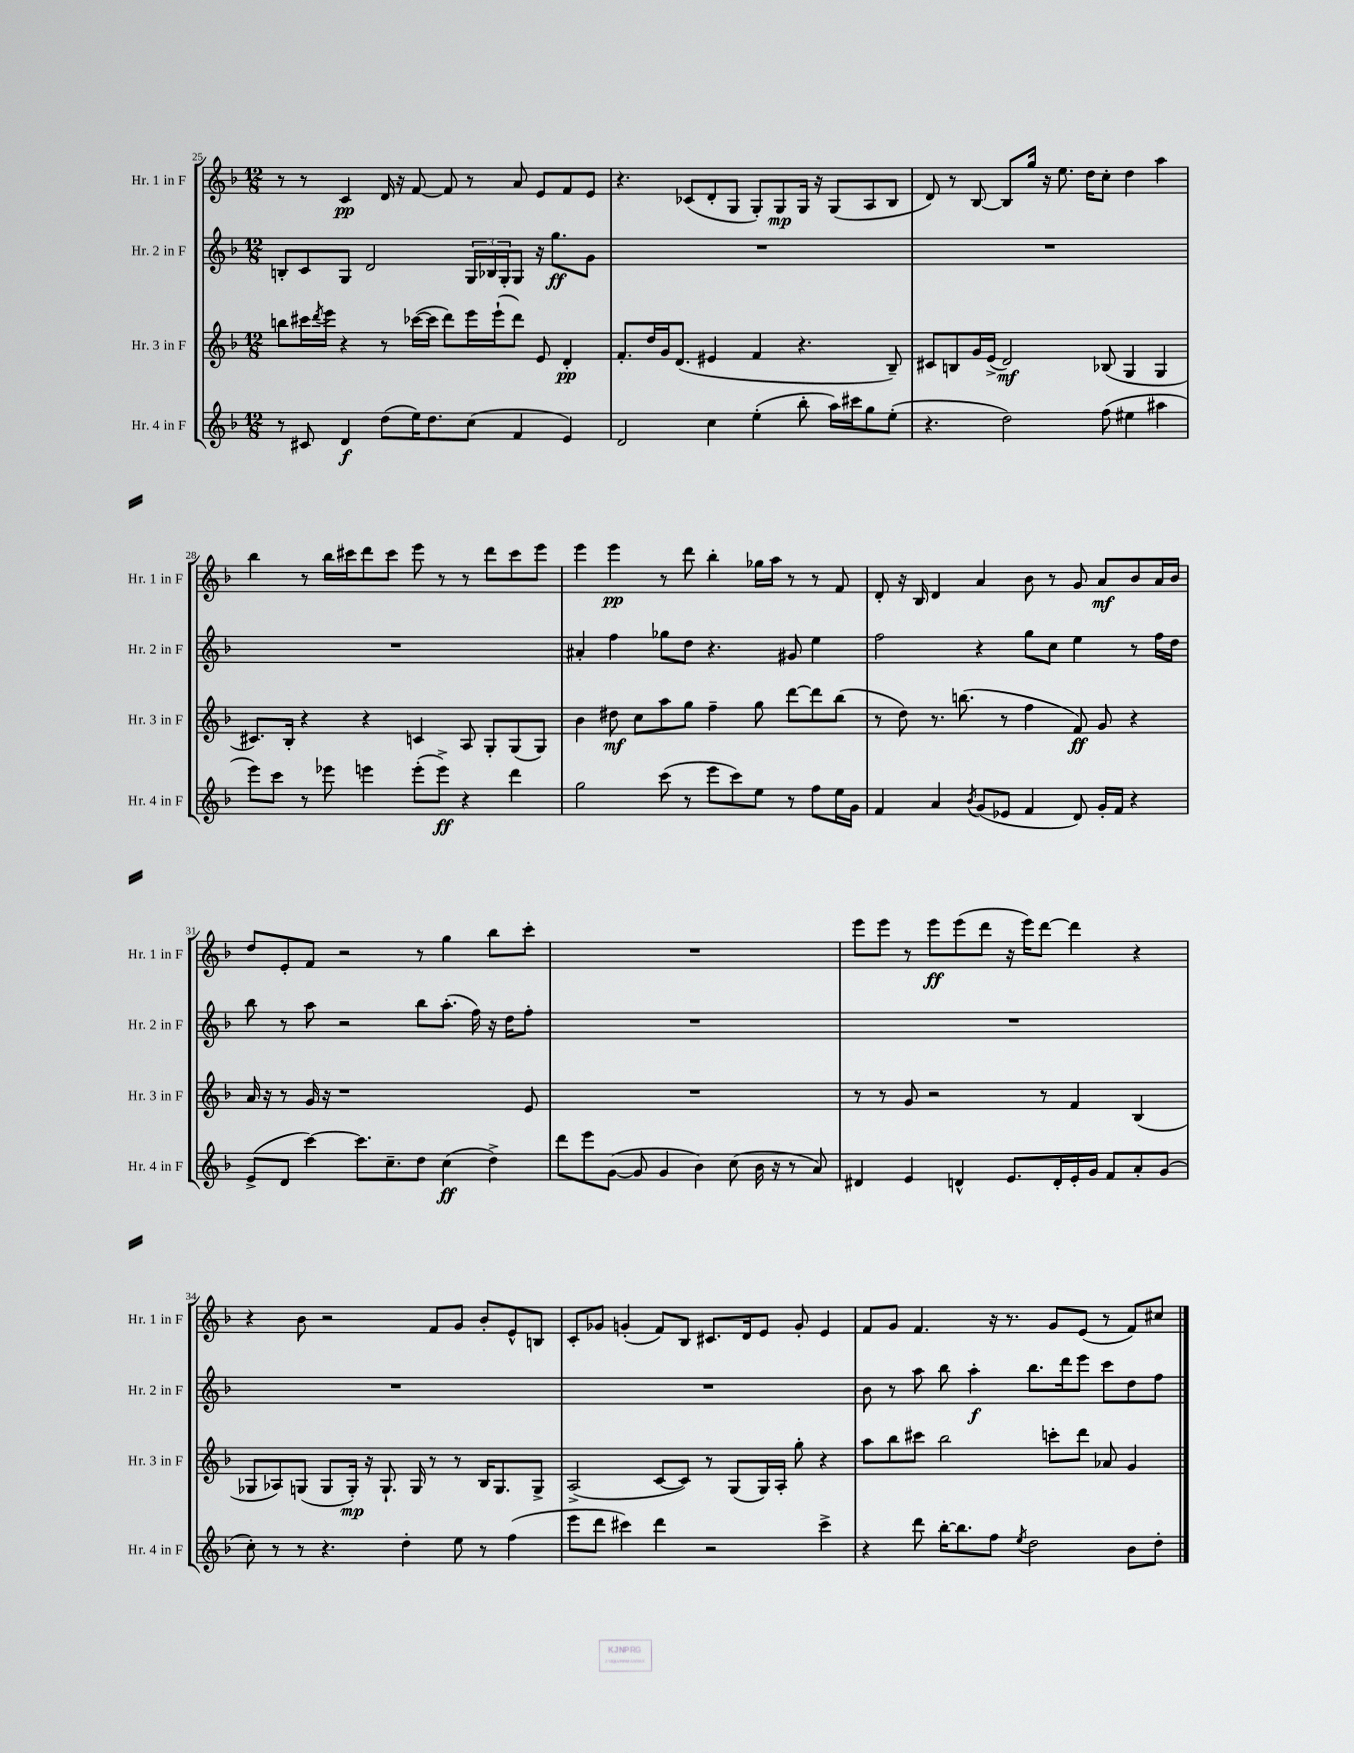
<<
\new StaffGroup <<
\new Staff = "s0" \with { instrumentName = "Hr. 1 in F" shortInstrumentName = "Hr. 1 in F" } {
    \clef treble \key f \major \numericTimeSignature \time 12/8
    r8 r8 c'4\pp d'16 r16 f'8~ f'8 r8 a'8 e'8 f'8 e'8 |
    r4. ces'8( d'8-. g8 g8-.) g8\mp g16 r16 g8( a8 bes8 |
    d'8) r8 bes8~ bes8 g''16 r16 e''8. d''16 c''8-. d''4 a''4 |
    bes''4 r8 bes''16 cis'''16 d'''8 cis'''8 e'''8 r8 r8 d'''8 cis'''8 e'''8 |
    e'''4 e'''4\pp r8 d'''8 bes''4-. ges''16 a''16 r8 r8 f'8 |
    d'8-. r16 bes16 d'4 a'4 bes'8 r8 g'8 a'8\mf bes'8 a'16 bes'16 |
    d''8 e'8-. f'8 r2 r8 g''4 bes''8 c'''8-. |
    R1. |
    e'''8 e'''8 r8 e'''8\ff e'''8( d'''8 r16 e'''16) d'''8~ d'''4 r4 |
    r4 bes'8 r2 f'8 g'8 bes'8-. e'8-^ b8 |
    c'8-. ges'8 g'4-.( f'8) bes8 cis'8. d'16 e'8 g'8-. e'4 |
    f'8 g'8 f'4. r16 r8. g'8 e'8( r8 f'8) cis''8 \bar "|." |
}
\new Staff = "s1" \with { instrumentName = "Hr. 2 in F" shortInstrumentName = "Hr. 2 in F" } {
    \clef treble \key f \major \numericTimeSignature \time 12/8
    b8-. c'8 g8 d'2 \tuplet 3/2 { g16 bes16 g16-. } g8 r16 g''8.\ff g'8 |
    R1. |
    R1. |
    R1. |
    ais'4-. f''4 ges''8 d''8 r4. gis'8 e''4 |
    f''2 r4 g''8 c''8 e''4 r8 f''16 d''16 |
    bes''8 r8 a''8 r2 bes''8 a''8.-.( f''16) r16 d''16 f''8-. |
    R1. |
    R1. |
    R1. |
    R1. |
    bes'8 r8 a''8 bes''8 a''4-.\f bes''8. d'''16 e'''8 c'''8 d''8 f''8 \bar "|." |
}
\new Staff = "s2" \with { instrumentName = "Hr. 3 in F" shortInstrumentName = "Hr. 3 in F" } {
    \clef treble \key f \major \numericTimeSignature \time 12/8
    b''8 cis'''16 \acciaccatura { d'''8 } e'''16 r4 r8 ces'''16~( ces'''16 d'''8) e'''16 e'''16-!( d'''8) e'8 d'4-.\pp |
    f'8.-. d''16 g'16 d'8.( eis'4 f'4 r4. bes8--) |
    cis'8 b8 g'16 e'16->( d'2\mf) bes8( g4 g4 |
    cis'8.) bes16-. r4 r4 c'4 a8 g8-. g8( g8) |
    bes'4 dis''8\mf c''8 a''8 g''8 f''4-- g''8 d'''8~ d'''8 bes''8( |
    r8 d''8) r8. b''8.( r8 f''4 f'8\ff) g'8 r4 |
    a'16 r16 r8 g'16 r16 r1 e'8 |
    R1. |
    r8 r8 g'8 r2 r8 f'4 bes4( |
    ges8 aes8) g8( g8 g16-.\mp) r16 g8.-! g16 r8 r8 bes16 g8. g8-> |
    a2->( c'8~ c'8) r8 g8( g16) a16-. g''8-. r4 |
    a''8 bes''8 cis'''8 bes''2 c'''8-. d'''8 aes'8 g'4 \bar "|." |
}
\new Staff = "s3" \with { instrumentName = "Hr. 4 in F" shortInstrumentName = "Hr. 4 in F" } {
    \clef treble \key f \major \numericTimeSignature \time 12/8
    r8 cis'8 d'4\f d''8( e''16) d''8. c''8( f'4 e'4) |
    d'2 c''4 e''4-.( bes''8-. a''16) cis'''16 g''8 e''8-.( |
    r4. d''2) f''8( eis''4 ais''4 |
    e'''8) c'''8 r8 ees'''8 e'''4 e'''8-.( e'''8->\ff) r4 d'''4 |
    g''2 c'''8( r8 e'''8 c'''8) e''8 r8 f''8 e''16 g'16 |
    f'4 a'4 \acciaccatura { bes'8 } g'8( ees'8 f'4 d'8) g'16-. f'16 r4 |
    e'8->( d'8 c'''4~) c'''8. c''8.-- d''8 c''4\ff( d''4->) |
    d'''8 e'''8 g'8~( g'8 g'4 bes'4) c''8( bes'16 r16 r8 a'8) |
    dis'4 e'4 d'4-^ e'8. d'16-. e'16-. g'16 f'8 a'8-. g'8( |
    c''8-.) r8 r8 r4. d''4-. e''8 r8 f''4( |
    e'''8 d'''8 cis'''4) d'''4 r2 cis'''4-> |
    r4 d'''8 bes''16~-. bes''8. f''8 \acciaccatura { e''8 } d''2 bes'8 d''8-. \bar "|." |
}
>>
>>
\layout { \context { \Score currentBarNumber = #25 } }
